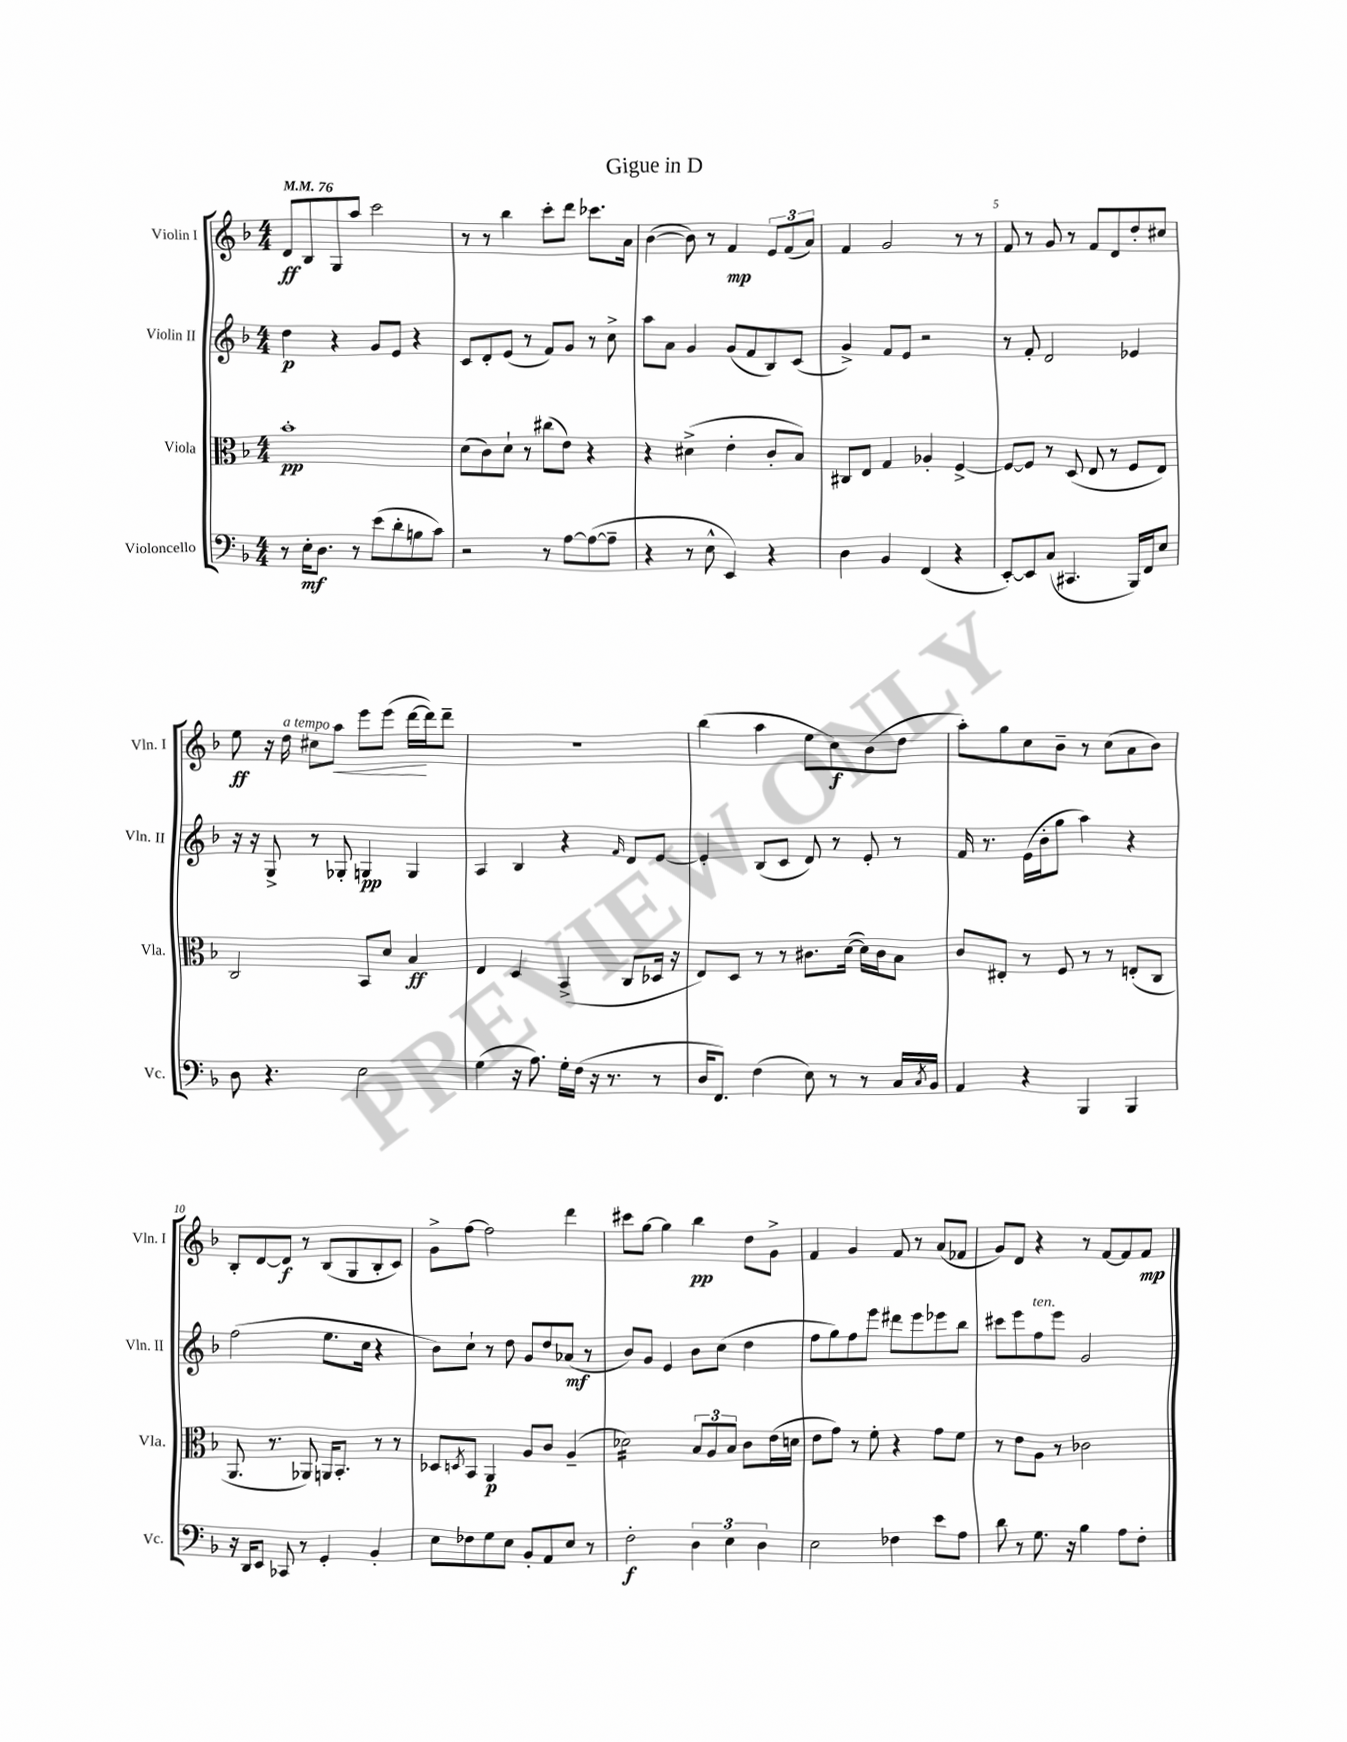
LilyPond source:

\header { title = "Gigue in D" }
<<
\new StaffGroup <<
\new Staff = "s0" \with { instrumentName = "Violin I" shortInstrumentName = "Vln. I" } {
    \clef treble \key f \major \numericTimeSignature \time 4/4 \tempo 4 = 76
    d'8\ff bes8 g8 a''8 c'''2 |
    r8 r8 bes''4 c'''8-. d'''8 ces'''8. a'16 |
    bes'4~( bes'8) r8 f'4\mp \tuplet 3/2 { e'8 f'8( a'8) } |
    f'4 g'2 r8 r8 |
    f'8 r8 g'8 r8 f'8 d'8 d''8-. cis''8 |
    e''8\ff r16 d''16^\markup { \italic "a tempo" } cis''8 a''8\< e'''8 e'''8( d'''16~\! d'''16) d'''8-- |
    R1 |
    bes''4( a''4 e''8 c''8\f) bes'8( d''8 |
    a''8-.) g''8 c''8 bes'8-- r8 c''8( a'8 bes'8) |
    bes8-. d'8~ d'8\f r8 bes8( g8 bes8-. c'8) |
    g'8-> f''8~ f''2 d'''4 |
    cis'''8 g''8~ g''4 bes''4\pp d''8 g'8-> |
    f'4 g'4 f'8 r8 a'8( fes'8 |
    g'8) d'8 r4 r8 f'8~ f'8 f'8\mp \bar "|." |
}
\new Staff = "s1" \with { instrumentName = "Violin II" shortInstrumentName = "Vln. II" } {
    \clef treble \key f \major \numericTimeSignature \time 4/4
    d''4\p r4 g'8 e'8 r4 |
    c'8 d'8-. e'8( r8 f'8) g'8 r8 c''8-> |
    a''8 a'8 g'4 g'8( f'8 bes8) c'8( |
    g'4->) f'8 e'8 r2 |
    r8 f'8-. d'2 ees'4 |
    r16 r16 g8-> r8 ges8-. g4\pp g4 |
    a4 bes4 r4 \grace { f'16 } d'8 e'8~ |
    e'4-. bes8( c'8 d'8) r8 e'8-. r8 |
    f'16 r8. e'16( bes'16-. g''8 a''4) r4 |
    f''2( e''8. c''16 r4 |
    bes'8) c''8-! r8 d''8 g'8 d''8 aes'8\mf( r8 |
    bes'8) g'8 e'4 bes'8 c''8( d''4 |
    f''8 g''8) f''8 e'''8 dis'''8 e'''8 ees'''8 bes''8 |
    cis'''8 e'''8 f''8^\markup { \italic "ten." } e'''8 g'2 \bar "|." |
}
\new Staff = "s2" \with { instrumentName = "Viola" shortInstrumentName = "Vla." } {
    \clef alto \key f \major \numericTimeSignature \time 4/4
    bes'1-.\pp |
    d'8( c'8) d'8-! r8 cis''8( e'8) r4 |
    r4 dis'4->( e'4-. c'8-. bes8) |
    cis8 e8 g4 aes4-. f4~-> |
    f8~ f8 r8 d8( e8 r8 f8 e8) |
    c2 bes,8 d'8 bes4\ff |
    e4 d4 bes,4->( c8 des16 r16 |
    e8) d8 r8 r8 cis'8. d'16~( d'16) cis'16 bes8 |
    c'8 eis8-. r8 f8 r8 r8 e8-.( c8 |
    a,8. r8. aes,8) a,16 bes,8.-. r8 r8 |
    des8 \acciaccatura { d8 } bes,8 a,4\p a8 c'8 a4--( |
    des'2:16) \tuplet 3/2 { bes8 a8 bes8 } c'8 e'16( d'16 |
    e'8 g'8) r8 f'8-. r4 g'8 f'8 |
    r8 e'8 a8 r8 ces'2 \bar "|." |
}
\new Staff = "s3" \with { instrumentName = "Violoncello" shortInstrumentName = "Vc." } {
    \clef bass \key f \major \numericTimeSignature \time 4/4
    r8 e16-.\mf d8. r8 e'8( d'8-. b8 c'8) |
    r2 r8 a8~ a8~( a8-- |
    r4 r8 e8-^ e,4) r4 |
    d4 bes,4 f,4( r4 |
    e,8~-.) e,8 c8( cis,4. bes,,16) f,16 e8 |
    d8 r4. e2 |
    g4( r16 a8.) g16-. f16( r16 r8. r8 |
    d16 f,8.) f4( e8) r8 r8 c16 \acciaccatura { c8 } bes,16 |
    a,4 r4 bes,,4 bes,,4 |
    r16 d,16 e,8 ces,8 r8 g,4-. bes,4-. |
    e8 fes8 g8 e8 bes,8-. a,8 e8 r8 |
    f2-.\f \tuplet 3/2 { d4 e4 d4 } |
    e2 fes4 e'8 a8 |
    d'8 r8 g8. r16 bes4 a8 f8-. \bar "|." |
}
>>
>>
\layout { \context { \Score \override BarNumber.break-visibility = ##(#f #t #t) barNumberVisibility = #(every-nth-bar-number-visible 5) } }
